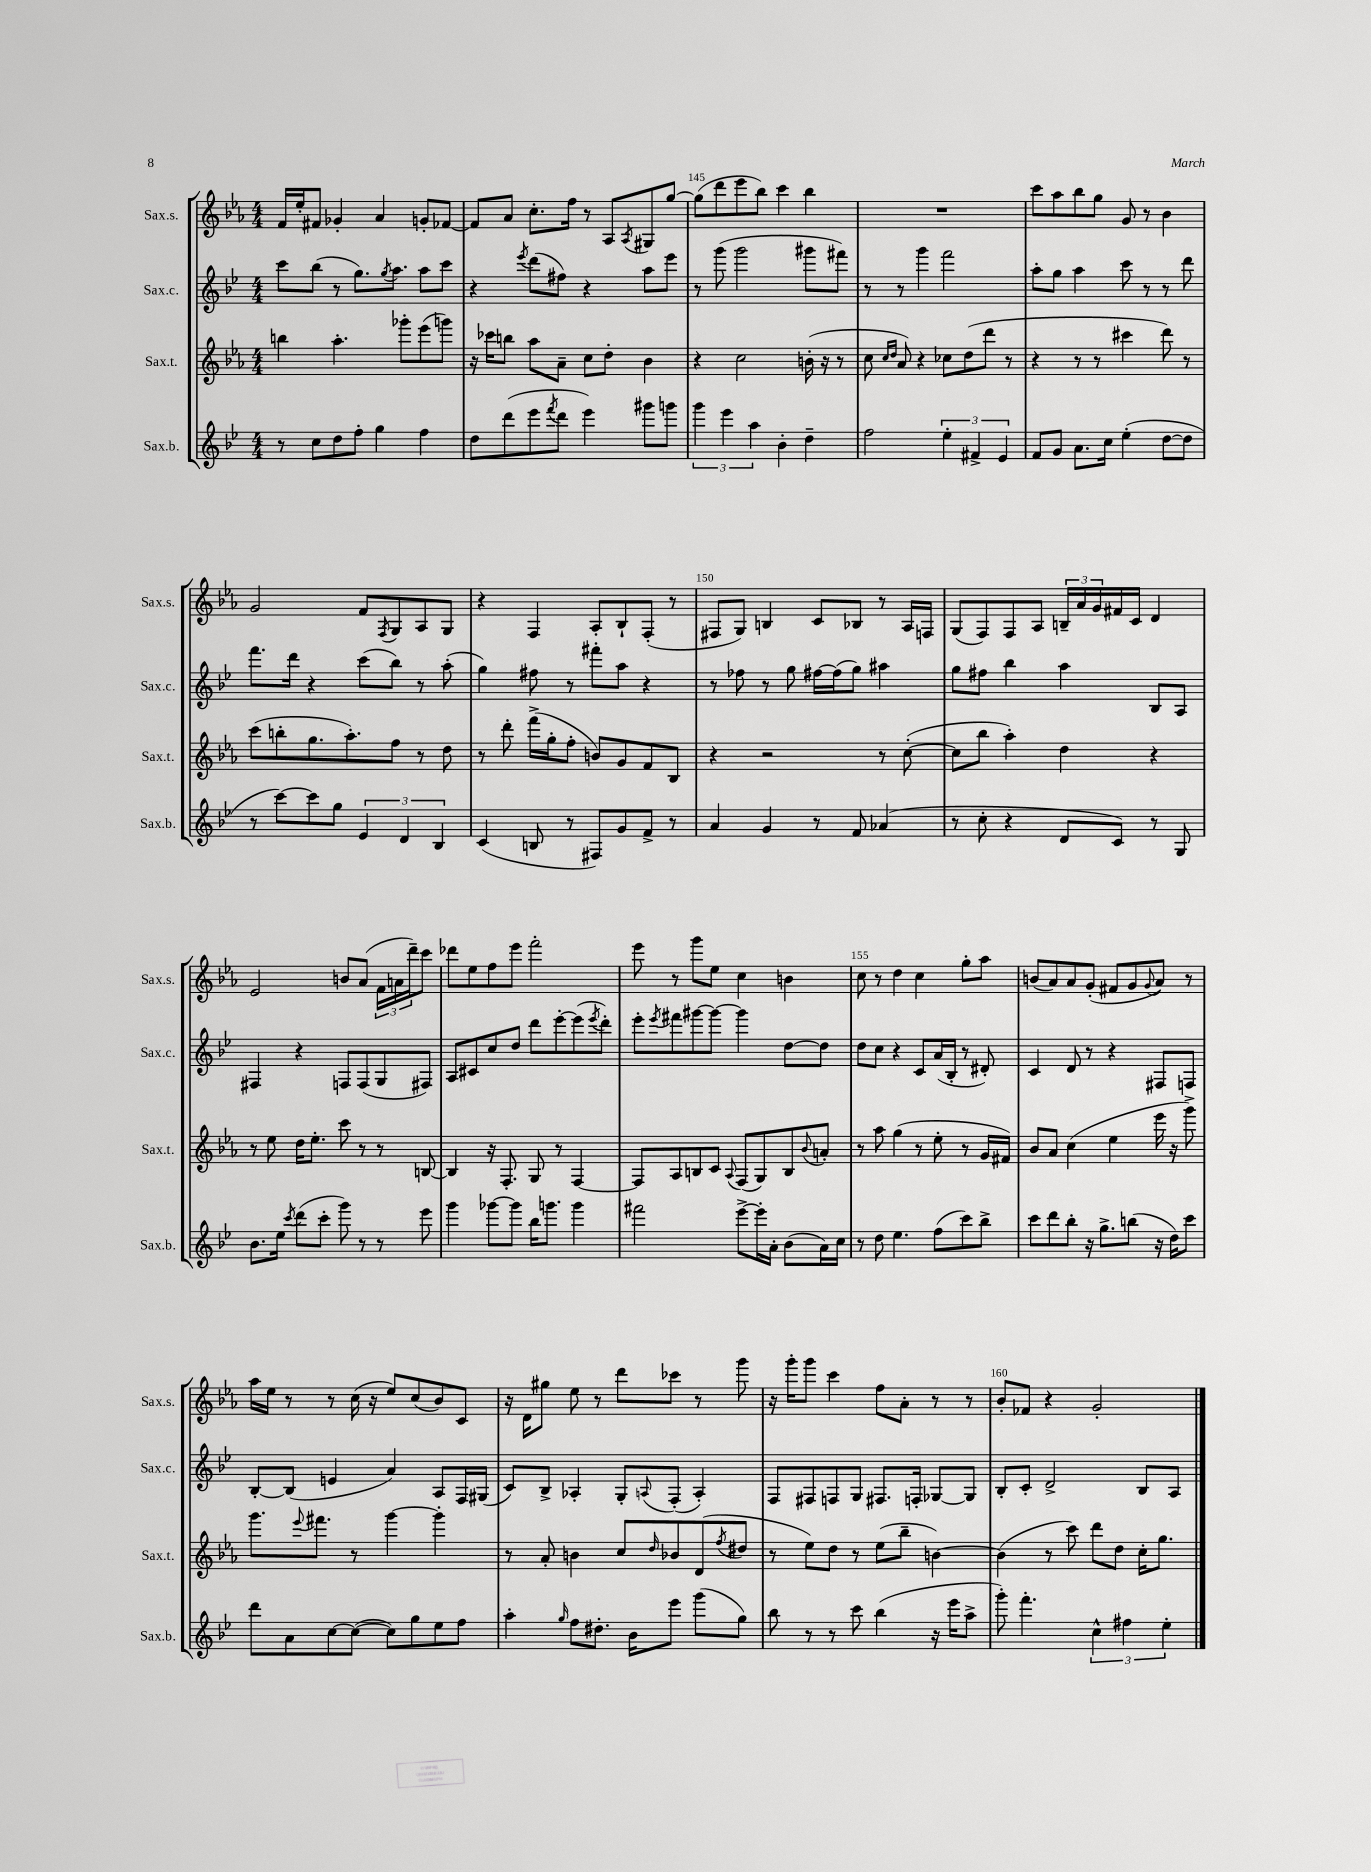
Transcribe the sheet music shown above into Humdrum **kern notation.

**kern	**kern	**kern	**kern
*staff4	*staff3	*staff2	*staff1
*clefG2	*clefG2	*clefG2	*clefG2
*k[b-e-]	*k[b-e-a-]	*k[b-e-]	*k[b-e-a-]
*M4/4	*M4/4	*M4/4	*M4/4
8r	4bb	8ccc	16f
.	.	.	16ee-'
8cc	.	(8bb-	8f#
8dd	4.aa-'	8r	4g-'
8ff'	.	8.gg)	.
4gg	.	.	4a-
.	.	8qgg	.
.	.	8.aa	.
.	8ggg-'	.	.
4ff	(8eee-	8aa	8g'
.	8ggg)	8ccc	[8f-
=	=	=	=
8dd	16r	4r	8f-]
.	16ccc-	.	.
(8ddd	8bb	.	8a-
.	.	8qeee-	.
8eee-	8aa-	(8ddd	8.cc'
8qfff	.	.	.
8ddd	8a-~	8ff#)	.
.	.	.	16ff
4eee-)	8cc	4r	8r
.	8dd'	.	8A-
.	.	.	8qA-
8ggg#	4b-	8aa	8G#
8ggg	.	8eee-	[8gg
=	=	=	=
6ggg	4r	8r	(8gg]
.	.	(8ggg	8ddd
6eee-	.	.	.
.	2cc	2ggg	8eee-
6aa	.	.	.
.	.	.	8bb-)
4b-'	.	.	4ccc
4dd~	(16b'	8ggg#	4bb-
.	16r	.	.
.	8r	8fff#)	.
=	=	=	=
2ff	8cc	8r	1r
.	16qqcc	.	.
.	16qqdd	.	.
.	8a-)	8r	.
.	4r	4ggg	.
6ee-'	8cc-	2fff	.
.	(8dd	.	.
6f#^	.	.	.
.	8ddd	.	.
6e-	.	.	.
.	8r	.	.
=	=	=	=
8f	4r	8aa'	8ccc
8g	.	8gg	8aa-
8.a	8r	4aa	8bb-
.	8r	.	8gg
16cc	.	.	.
(4ee-'	4ccc#	8ccc	8g
.	.	8r	8r
[8dd	8ddd)	8r	4b-
8dd]	8r	8ddd	.
=	=	=	=
8r	(8ccc	8.fff	2g
[8ccc)	8bb'	.	.
.	.	16ddd	.
8ccc]	8.gg	4r	.
8gg	.	.	.
.	8.aa-')	.	.
6e-	.	(8ccc	8f
.	.	.	8qF
.	8ff	8bb-)	8G
6d	.	.	.
.	8r	8r	8A-
6B-	.	.	.
.	8dd	(8aa'	8G
=	=	=	=
(4c	8r	4gg)	4r
.	8ddd'	.	.
8B	(16fff^	8ff#	4F
.	16gg'	.	.
8r	8ff'	8r	.
8F#)	8b)	8fff#'	8A-'
8g	8g	8aa	8B-`
8f^	8f	4r	(8F'
8r	8B-	.	8r
=	=	=	=
4a	4r	8r	8F#
.	.	8ff-	8G)
4g	2r	8r	4B
.	.	8gg	.
8r	.	[16ff#	8c
.	.	(16ff#]	.
8f	.	8gg)	8B-
(4a-	8r	4aa#	8r
.	([8cc'	.	16A-
.	.	.	16F
=	=	=	=
8r	8cc]	8gg	(8G
8cc'	8bb-	8ff#	8F)
4r	4aa-')	4bb-	8F
.	.	.	8A-
8d	4dd	4aa	24B~
.	.	.	24a-
.	.	.	24g
8c)	.	.	16f#
.	.	.	16c
8r	4r	8B-	4d
8G	.	8A	.
=	=	=	=
8.b-	8r	4F#	2e-
.	8ee-	.	.
16ee-	.	.	.
8qccc	.	.	.
(8ddd	16dd	4r	.
.	8.ee-'	.	.
8ccc'	.	.	.
8ggg)	8ccc	8F	8b
8r	8r	(8F	(8a-
8r	8r	8G	24f
.	.	.	24a
.	.	.	24ddd~)
8eee-	[8B	8F#)	8ccc
=	=	=	=
4ggg	4B]	8A	8ddd-
.	.	8c#	8ee-
[8ggg-	16r	8cc	8ff
.	8.F'	.	.
8ggg-]	.	8dd	8eee-
16bb-	8G	8ddd	2fff'
8.ggg	.	.	.
.	8r	[8eee-'	.
4ggg	[4F	(8eee-]	.
.	.	8qeee-	.
.	.	8ddd')	.
=	=	=	=
2fff#	8F]	8eee-'	8eee-
.	.	8qeee-	.
.	8A-	8fff#	8r
.	8B	[8ggg#	8ggg
.	8c	8ggg#_	8ee-
.	8qqA-	.	.
[8eee-^	(8F	4ggg#]	4cc
16eee-']	8G)	.	.
16a'	.	.	.
(8b-	8B	[8dd	4b
.	8qqb-	.	.
16a)	8a'	8dd]	.
16cc	.	.	.
=	=	=	=
8r	8r	8dd	8cc
8dd	8aa-	8cc	8r
4.ee-	(4gg	4r	4dd
.	8r	8c	4cc
(8ff	8ee-'	(16a	.
.	.	16B-'	.
8ccc)	8r	8r	8gg'
8bb-^	16g	8d#')	8aa-
.	16f#)	.	.
=	=	=	=
8ccc	8b-	4c	(8b
8ddd	8a-	.	8a-)
8bb-'	(4cc	8d	8a-
16r	.	8r	(8g'
8.gg^	.	.	.
.	4ee-	4r	8f#
(8bb	.	.	8g
.	.	.	8qqg
16r	16eee-	8F#	8a-)
16dd)	16r	.	.
8ccc	8ggg^)	8F	8r
=	=	=	=
8ddd	8.ggg	[8B-'	16aa-
.	.	.	16ee-
8a	.	(8B-]	8r
.	8qqeee-	.	.
.	8.fff#	.	.
[8cc	.	4e	8r
(8cc_	8r	.	(16cc
.	.	.	16r
8cc])	[4ggg	4a)	8ee-)
8gg	.	.	(8cc
8ee-	4ggg']	8A	8b-)
8ff	.	16F	8c
.	.	(16G#	.
=	=	=	=
4aa'	8r	8c)	16r
.	.	.	16d
.	8a-'	8B-^	8gg#
16qqgg	.	.	.
8ff	4b	4A-'	8ee-
8.dd#'	.	.	8r
.	8cc	8G'	8ddd
16b-	.	.	.
.	16qqdd	8qqA	.
8eee-	8b-	(8F'	8ccc-
(8ggg	(8d	4A')	8r
.	8qff	.	.
8gg)	8dd#	.	8ggg
=	=	=	=
8bb-	8r	8F	16r
.	.	.	16ggg'
8r	8ee-)	8F#	8ggg
8r	8dd	8F	4ccc
8ccc	8r	8G	.
(4bb-	(8ee-	8.F#	8ff
.	8bb-~	.	8a-'
.	.	16F'	.
16r	[4b)	[8G-	8r
16eee-	.	.	.
8aa^	.	8G-]	8r
=	=	=	=
8ggg')	(4b]	8B-'	8b-'
4.fff'	.	8c'	8f-
.	8r	2d^	4r
.	8ccc)	.	.
6cc^^	8ddd	.	2g'
.	8dd	.	.
6ff#	.	.	.
.	16cc'	8B-	.
.	8.gg	.	.
6ee-'	.	.	.
.	.	8A	.
==	==	==	==
*-	*-	*-	*-
